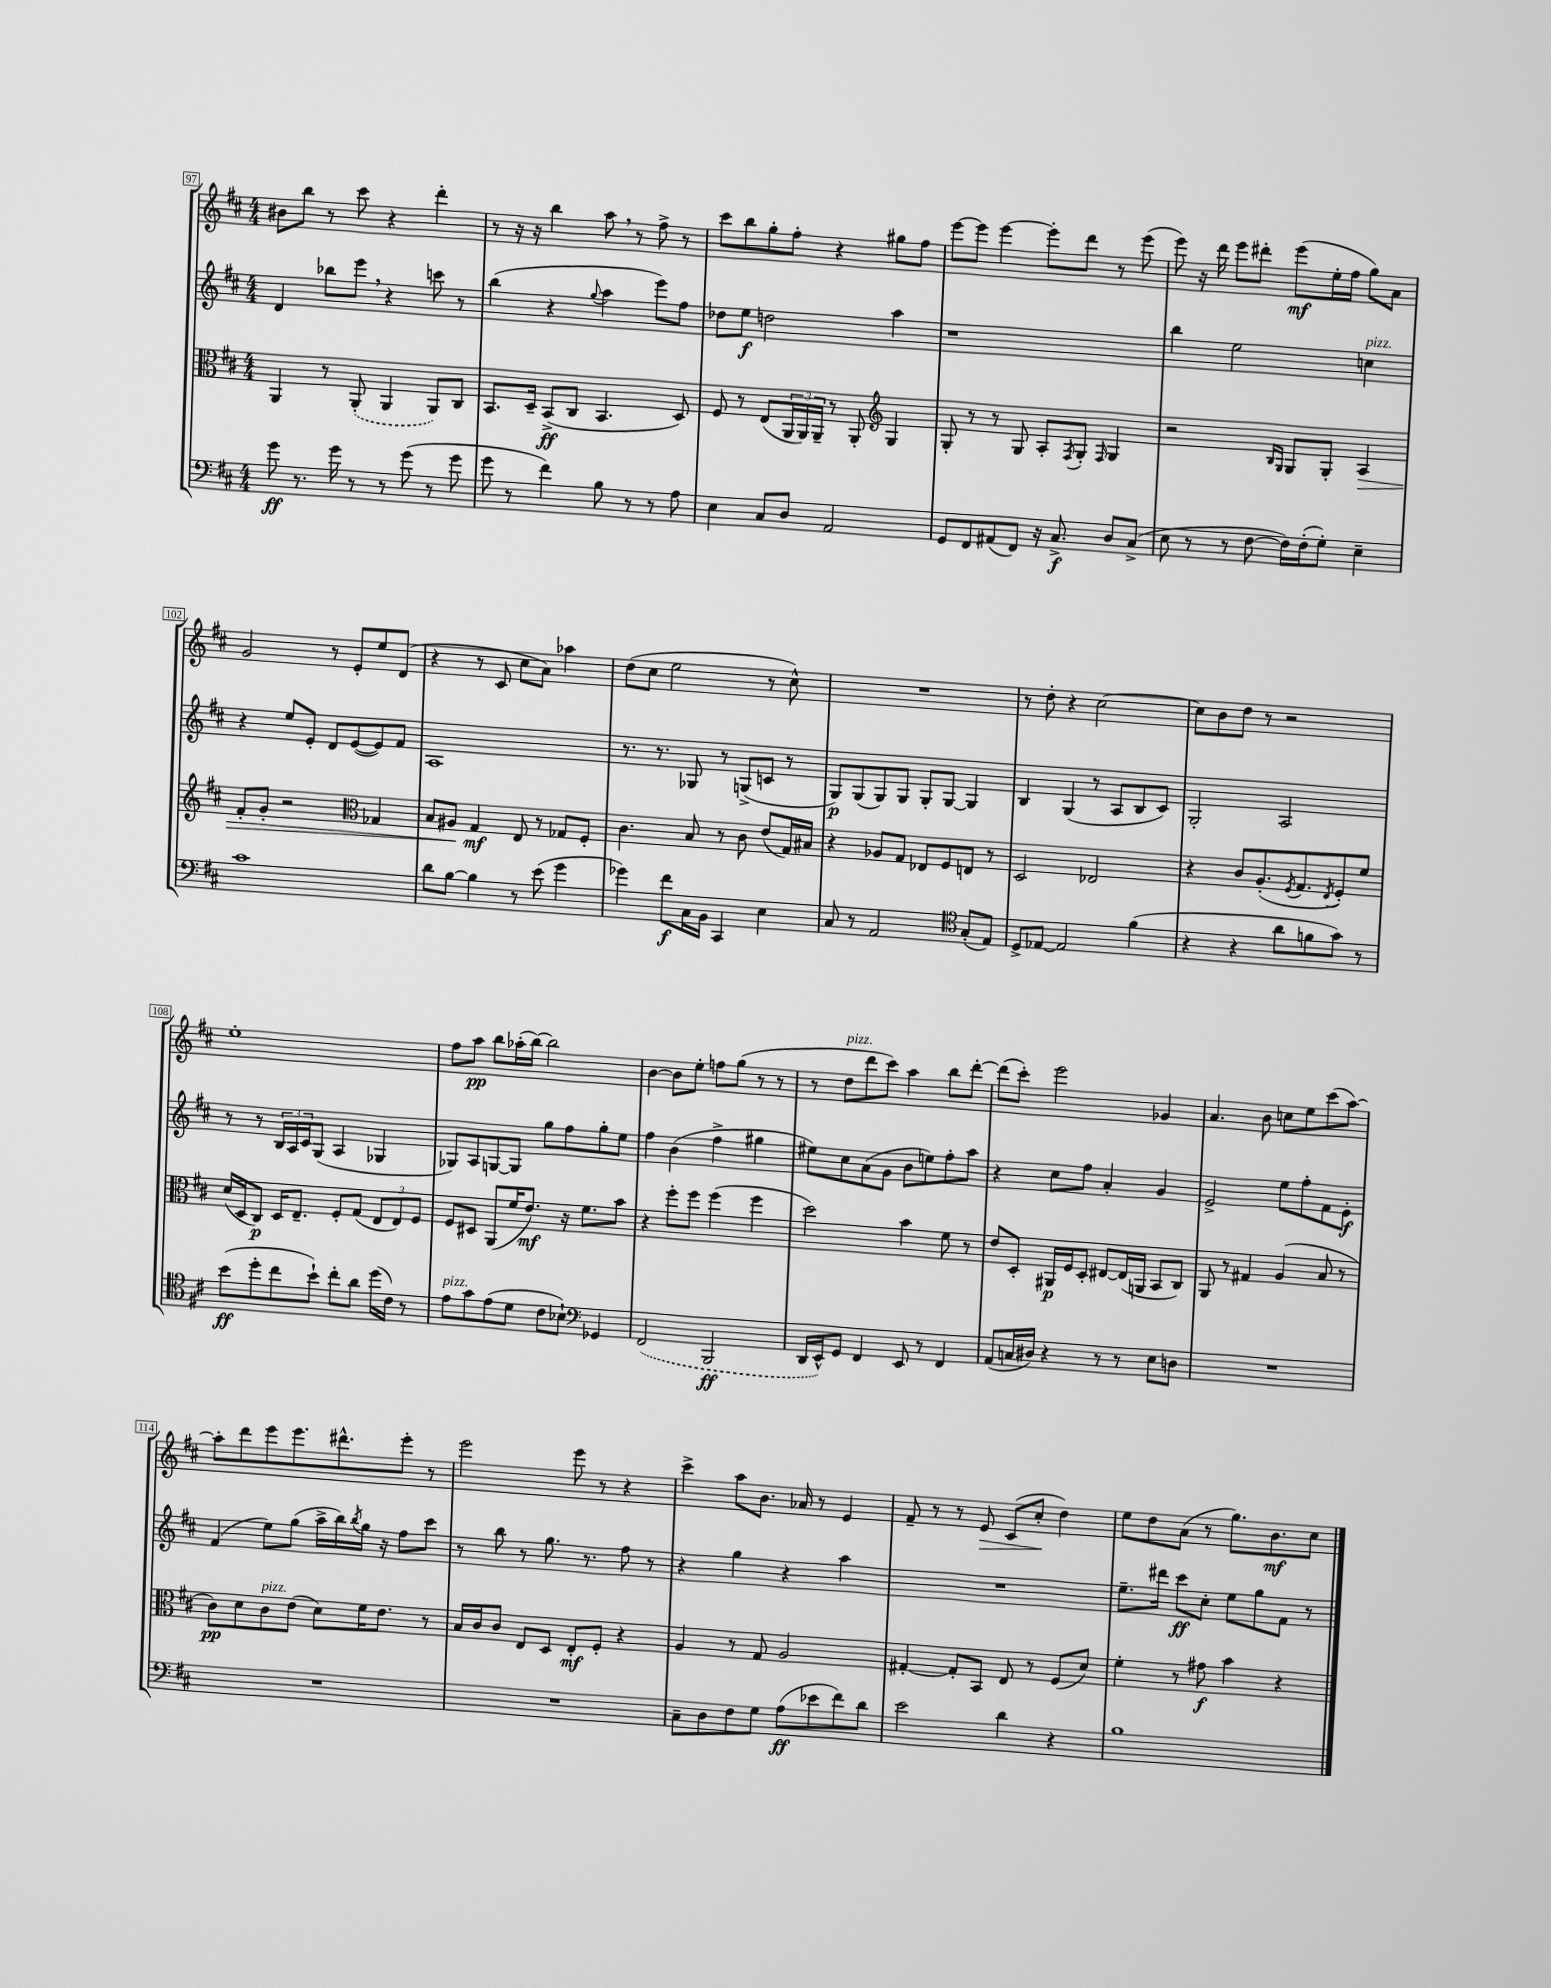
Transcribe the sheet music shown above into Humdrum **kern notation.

**kern	**dynam	**kern	**dynam	**kern	**dynam	**kern	**dynam
*part4	*part4	*part3	*part3	*part2	*part2	*part1	*part1
*staff4	*staff4	*staff3	*staff3	*staff2	*staff2	*staff1	*staff1
*clefF4	*	*clefC3	*	*clefG2	*	*clefG2	*
*k[f#c#]	*	*k[f#c#]	*	*k[f#c#]	*	*k[f#c#]	*
*M4/4	*	*M4/4	*	*M4/4	*	*M4/4	*
=97	=97	=97	=97	=97	=97	=97	=97
8g\	ff	4AA/	.	4d/	.	8b#X\L	.
8.r	.	.	.	.	.	8bb\J	.
.	.	8r	.	8bb-X\L	.	8r	.
16g\	.	.	.	.	.	.	.
8r	.	(8AA'/	.	8eee,\J	.	8ccc#\	.
8r	.	4AA/	.	4r	.	4r	.
(8g\	.	.	.	.	.	.	.
8r	.	8AA/L)	.	8cccn\	.	4ddd'\	.
8g\	.	8C#/J	.	8r	.	.	.
=98	=98	=98	=98	=98	=98	=98	=98
8g\	.	8.BB/L	.	(4bb\	.	8r	.
8r	.	.	.	.	.	16r	.
.	.	16D~/Jk	.	.	.	16r	.
4f#\)	.	(8BB^/L	ff	4r	.	4bb\	.
.	.	8C#/J	.	.	.	.	.
.	.	.	.	8qqgg/	.	.	.
8B\	.	4.BB/	.	4aa\	.	8aa,\	.
8r	.	.	.	.	.	8r	.
8r	.	.	.	8eee\L)	.	8ff#^\	.
8A\	.	8D/)	.	8ff#\J	.	8r	.
=99	=99	=99	=99	=99	=99	=99	=99
4E\	.	8F#/	.	8dd-X\L	.	8ccc#\L	.
.	.	8r	.	8ee\J	f	8bb\	.
8C#/L	.	(8E/L	.	2ddn\	.	8gg'\	.
8D/J	.	24AA/L	.	.	.	8ff#'\J	.
.	.	24AA/)	.	.	.	.	.
.	.	24AA~/JJ	.	.	.	.	.
2AA/	.	8r	.	.	.	4r	.
.	.	8AA'/	.	.	.	.	.
*	*	*clefG2	*	*	*	*	*
.	.	4G/	.	4aa\	.	8gg#X\L	.
.	.	.	.	.	.	8ff#\J	.
=100	=100	=100	=100	=100	=100	=100	=100
8GG/L	.	8G'/	.	1r	.	[8eee\L	.
8FF#/	.	8r	.	.	.	8eee\J]	.
(8AA#X/	.	8r	.	.	.	[4eee\	.
8FF#/J)	.	8G/	.	.	.	.	.
16r	.	8A'/L	.	.	.	8eee'\L]	.
8.C#^/	f	.	.	.	.	.	.
.	.	8qF#/	.	.	.	.	.
.	.	8G'/J	.	.	.	8ddd\J	.
.	.	16qqF#/	.	.	.	.	.
8D/L	.	4G/	.	.	.	8r	.
(8C#^/J	.	.	.	.	.	(8eee\	.
=101	=101	=101	=101	=101	=101	=101	=101
8E\	.	2r	.	4bb\	.	8eee\)	.
8r	.	.	.	.	.	16r	.
.	.	.	.	.	.	16ddd\	.
8r	.	.	.	2ee\	.	8eee\L	.
[8F#\	.	.	.	.	.	8ddd#X'\J	.
.	.	16qqB/LL	.	.	.	.	.
.	.	16qqG/JJ	.	.	.	.	.
16F#\LL])	.	8G/L	.	.	.	(8eee\L	mf
(16F#'\J	.	.	.	.	.	.	.
8G'\J)	.	8G'/J	.	.	.	16ee'\L	.
.	.	.	.	.	.	16ff#\JJ	.
!	!	!	!	!LO:TX:a:i:t=pizz.	!	!	!
!	!	!	!LO:HP:b	!	!	!	!
4E~\	.	4A/	>	4ccn\	.	8gg\L)	.
.	.	.	.	.	.	8a\J	.
!!LO:LB:g=z
=102	=102	=102	=102	=102	=102	=102	=102
1c#	.	8f#'/L	.	4r	.	2g/	.
.	.	8g'/J	.	.	.	.	.
.	.	2r	.	8ee/L	.	.	.
.	.	.	.	8e'/J	.	.	.
.	.	.	.	8d/L	.	8r	.
.	.	.	.	([8e/	.	8e'/L	.
*	*	*clefC3	*	*	*	*	*
.	.	4G-X/	.	8e/])	.	8ee/	.
.	.	.	.	8f#/J	.	(8d/J	.
=103	=103	=103	=103	=103	=103	=103	=103
8d\L	.	8B/L	.	1A	.	4r	.
[8B\J	.	8A#X/J	.	.	.	.	.
4B\]	.	4G/	] mf	.	.	8r	.
.	.	.	.	.	.	8c#/	.
8r	.	8E/	.	.	.	8cc#\L	.
(8e\	.	8r	.	.	.	8a\J)	.
4g\	.	8G-X/L	.	.	.	4aa-X\	.
.	.	8F#'/J	.	.	.	.	.
=104	=104	=104	=104	=104	=104	=104	=104
4g-X\)	.	4.c#\	.	8.r	.	(8dd\L	.
.	.	.	.	.	.	8cc#\J	.
.	.	.	.	8.r	.	.	.
8f#\L	f	.	.	.	.	2ee\	.
16C#\L	.	8B/	.	8G-X/	.	.	.
16BB\JJ	.	.	.	.	.	.	.
4CC#/	.	8r	.	8r	.	.	.
.	.	8c#\	.	(8Gn^/L	.	.	.
4E\	.	(8e/L	.	8cn/J	.	8r	.
.	.	16G/L)	.	8r	.	8cc#^^\)	.
.	.	16B#X/JJ	.	.	.	.	.
=105	=105	=105	=105	=105	=105	=105	=105
8C#/	.	4r	.	8G/L)	p	1r	.
8r	.	.	.	(8G/	.	.	.
2AA/	.	8A-X/L	.	8G/)	.	.	.
.	.	8G/J	.	8G/J	.	.	.
.	.	8E-X/L	.	8G'/L	.	.	.
.	.	8F#/	.	[8G/J	.	.	.
*clefC4	*	*	*	*	*	*	*
(8G'/L	.	8En/J	.	4G/]	.	.	.
8E/J)	.	8r	.	.	.	.	.
=106	=106	=106	=106	=106	=106	=106	=106
8D^/L	.	2D/	.	4B/	.	8r	.
[8E-X/J	.	.	.	.	.	8dd'\	.
2E-/]	.	.	.	(4G/	.	4r	.
.	.	2E-X/	.	8r	.	[2cc#\	.
.	.	.	.	8A/L	.	.	.
(4f#\	.	.	.	8B/	.	.	.
.	.	.	.	8c#/J)	.	.	.
=107	=107	=107	=107	=107	=107	=107	=107
4r	.	4r	.	2G'/	.	8cc#\L]	.
.	.	.	.	.	.	8b\	.
4r	.	8c#/L	.	.	.	8dd\J	.
.	.	(8.A'/	.	.	.	8r	.
8a\L	.	.	.	2A/	.	2r	.
.	.	8qF#/	.	.	.	.	.
.	.	8.G/	.	.	.	.	.
8fn\	.	.	.	.	.	.	.
.	.	8qE/	.	.	.	.	.
8g\J)	.	8F#'/)	.	.	.	.	.
8r	.	8f#/J	.	.	.	.	.
!!LO:LB:g=z
=108	=108	=108	=108	=108	=108	=108	=108
(8b\L	ff	(16d/LL	.	8r	.	1ee'	.
.	.	16D/J	.	.	.	.	.
8dd'\	.	8C#/J)	p	8r	.	.	.
8cc#\	.	16D/KL	.	24B/LL	.	.	.
.	.	.	.	24A/	.	.	.
.	.	8.E~/J	.	.	.	.	.
.	.	.	.	24c#/J	.	.	.
8b`\J)	.	.	.	(8G/J	.	.	.
8cc#'\L	.	8F#'/L	.	4A/	.	.	.
8a\J	.	(8G/J	.	.	.	.	.
(16dd\LL	.	12E/L	.	4G-X/	.	.	.
16c#\JJ)	.	.	.	.	.	.	.
.	.	12E/)	.	.	.	.	.
8r	.	.	.	.	.	.	.
.	.	12F#/J	.	.	.	.	.
=109	=109	=109	=109	=109	=109	=109	=109
!LO:TX:a:i:t=pizz.	!	!	!	!	!	!	!
8e\L	.	8F#/L	.	8G-X/L)	.	8ff#\L	.
8g\	.	8D#X/J	.	8A/	.	8aa\J	pp
(8e\	.	(8AA/L	.	[8Gn/	.	8bb\L	.
8d\J	.	16f#/K	.	8G/J]	.	(16aa-X'\L	.
.	.	8.e/J)	mf	.	.	[16bb\JJ)	.
8c#\L	.	.	.	8gg\L	.	2bb\]	.
8B-X`\J)	.	16r	.	8ff#\	.	.	.
.	.	8.f#\L	.	.	.	.	.
*clefF4	*	*	*	*	*	*	*
4GG-X/	.	.	.	8gg'\	.	.	.
.	.	8b\J	.	8ee\J	.	.	.
=110	=110	=110	=110	=110	=110	=110	=110
(2FF#/	.	4r	.	4ff#\	.	[4b\	.
.	.	8ff#'\L	.	(4b\	.	8b\L]	.
.	.	8ff#\J	.	.	.	8ee'\J	.
2BBB/	ff	(4ff#\	.	4ff#^\	.	8ffn\L	.
.	.	.	.	.	.	(8gg\J	.
.	.	4ff#\	.	4gg#X\	.	8r	.
.	.	.	.	.	.	8r	.
=111	=111	=111	=111	=111	=111	=111	=111
16DD/LL	.	2dd\)	.	8ee#X\L)	.	8r	.
16EE^^/J)	.	.	.	.	.	.	.
!	!	!	!	!	!	!LO:TX:a:i:t=pizz.	!
8GG/J	.	.	.	8cc#\	.	8dd\L	.
4FF#/	.	.	.	(8a\	.	8ddd\	.
.	.	.	.	8g\J	.	8ccc#\J)	.
8EE/	.	4b\	.	8b\L	.	4aa\	.
8r	.	.	.	8een\)	.	.	.
4FF#/	.	8f#\	.	8ff#'\	.	8bb\L	.
.	.	8r	.	8aa\J	.	[8ddd'\J	.
=112	=112	=112	=112	=112	=112	=112	=112
(8AA/L	.	8e/L	.	4r	.	(8ddd\L]	.
16Cn/L	.	8D'/J	.	.	.	8ccc#'\J)	.
16D#X/JJ)	.	.	.	.	.	.	.
4r	.	16AA#X/LL	p	8cc#\L	.	2eee\	.
.	.	16F#/J	.	.	.	.	.
.	.	8D'/J	.	8ff#\J	.	.	.
8r	.	[8E#X/L	.	4a'/	.	.	.
8r	.	(16E#/L]	.	.	.	.	.
.	.	16AAn/JJ	.	.	.	.	.
8E\L	.	8BB/L	.	4g/	.	4g-X/	.
8Dn\J	.	8C#/J)	.	.	.	.	.
=113	=113	=113	=113	=113	=113	=113	=113
1r	.	8AA/	.	2e^/	.	4.a/	.
.	.	8r	.	.	.	.	.
.	.	4G#X/	.	.	.	.	.
.	.	.	.	.	.	8b\	.
.	.	(4A/	.	8ee\L	.	8ccn\L	.
.	.	.	.	8ff#'\	.	8ee\	.
.	.	8B/	.	8f#\	.	(8ccc#\	.
.	.	8r	.	8e'\J	f	[8aa\J)	.
!!LO:LB:g=z
=114	=114	=114	=114	=114	=114	=114	=114
1r	.	8c#\L)	pp	(4f#/	.	8aa'\L]	.
.	.	8d\	.	.	.	8ddd\	.
!	!	!LO:TX:a:i:t=pizz.	!	!	!	!	!
.	.	8c#\	.	8ee\L)	.	8eee\	.
.	.	(8e\J	.	(8gg\J	.	8.eee\	.
.	.	8d\L)	.	16aa^\LL	.	.	.
.	.	.	.	16bb\)	.	8.ddd#X^^\	.
.	.	.	.	8qbb/	.	.	.
.	.	16f#\K	.	16gg\JJ	.	.	.
.	.	8.e\J	.	16r	.	.	.
.	.	.	.	8ff#\L	.	8eee'\J	.
.	.	8r	.	8ccc#\J	.	8r	.
=115	=115	=115	=115	=115	=115	=115	=115
1r	.	16B/LL	.	8r	.	2eee\	.
.	.	16c#/J	.	.	.	.	.
.	.	8c#/J	.	8bb\	.	.	.
.	.	8E/L	.	8r	.	.	.
.	.	8D/J	.	8.gg\	.	.	.
.	.	8E'/L	mf	.	.	8eee\	.
.	.	.	.	8.r	.	.	.
.	.	8F#'/J	.	.	.	8r	.
.	.	4r	.	8ff#\	.	4r	.
.	.	.	.	8r	.	.	.
=116	=116	=116	=116	=116	=116	=116	=116
8C#~\L	.	4A/	.	4r	.	4ccc#^\	.
8D\	.	.	.	.	.	.	.
8F#\	.	8r	.	4gg\	.	8aa\L	.
8G\J	.	8G/	.	.	.	8.b\J	.
(8A\L	ff	2A/	.	4r	.	.	.
.	.	.	.	.	.	16a-X/	.
8e-X\	.	.	.	.	.	8r	.
8f#\)	.	.	.	4aa\	.	4e/	.
8d\J	.	.	.	.	.	.	.
=117	=117	=117	=117	=117	=117	=117	=117
2e\	.	[4G#X'/	.	1r	.	8f#~/	.
.	.	.	.	.	.	8r	.
.	.	8G#'/L]	.	.	.	8r	.
!	!	!	!	!	!	!	!LO:HP:b
.	.	8BB/J	.	.	.	8e/	>
4d\	.	8E/	.	.	.	(8c#/L	.
.	.	8r	.	.	.	8cc#'/J	.
4r	.	(8F#/L	.	.	.	4dd\)	]
.	.	8d/J)	.	.	.	.	.
=118	=118	=118	=118	=118	=118	=118	=118
1B	.	4f#'\	.	8.ee~\L	.	8ee\L	.
.	.	.	.	.	.	8dd\	.
.	.	.	.	16ddd#X\Jk	.	.	.
.	.	8r	.	8ccc#\L	ff	(8a\J	.
.	.	8g#X\	f	8cc#'\J	.	8r	.
.	.	4b\	.	8ee\L	.	8.gg\L)	.
.	.	.	.	8gg\	.	.	.
.	.	.	.	.	.	8.b\	mf
.	.	4r	.	8f#\J	.	.	.
.	.	.	.	8r	.	8cc#\J	.
==	==	==	==	==	==	==	==
*-	*-	*-	*-	*-	*-	*-	*-
